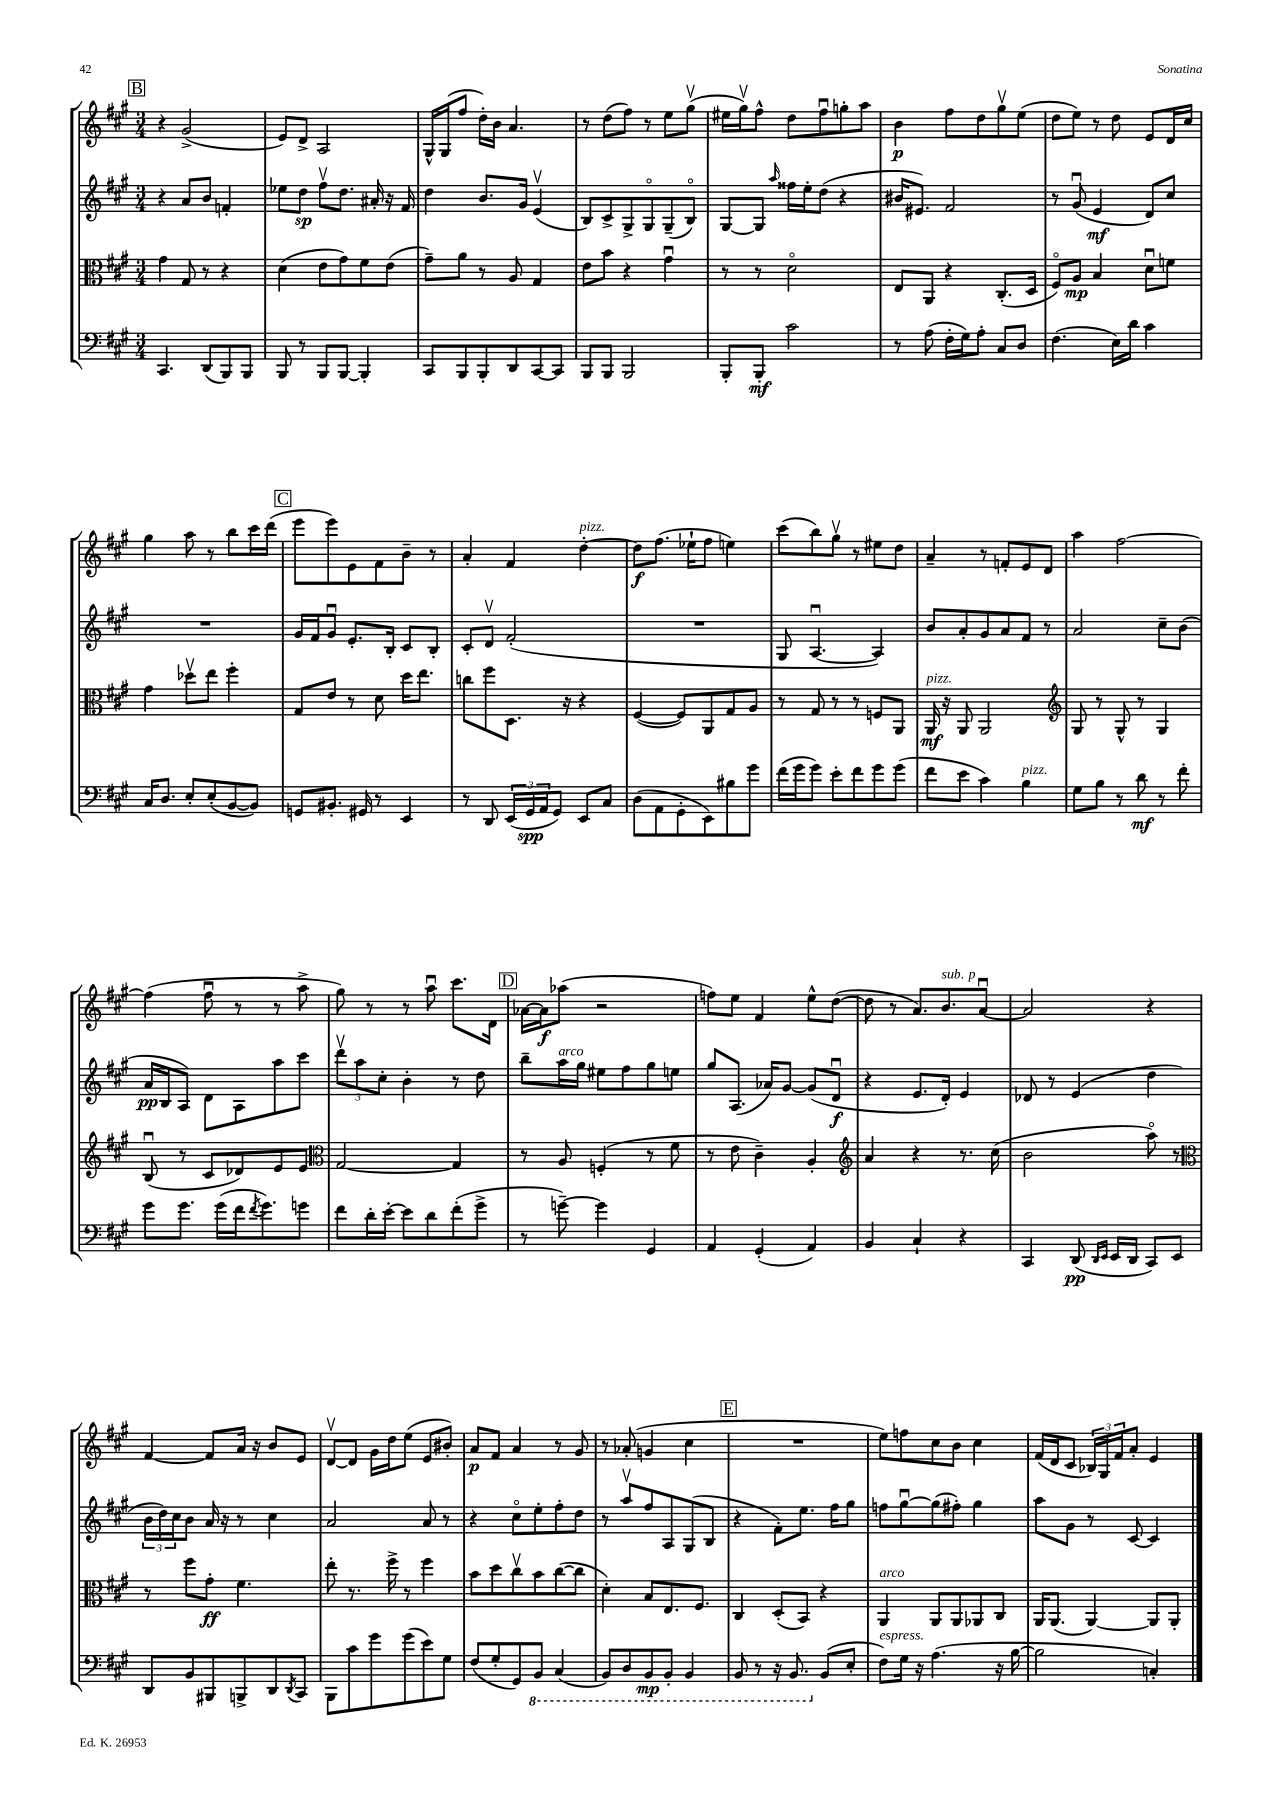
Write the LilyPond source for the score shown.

<<
\new StaffGroup <<
\new Staff = "s0" {
    \clef treble \key a \major \numericTimeSignature \time 3/4
    \mark \markup { \box "B" } r4 gis'2->( |
    e'8) d'8-> a2 |
    gis16-^ gis16( fis''8 d''16-.) b'16 a'4. |
    r8 d''8( fis''8) r8 e''8 gis''8\upbow( |
    eis''16 gis''16\upbow) fis''8-^ d''8 fis''8\downbow g''8-. a''8 |
    b'4\p fis''8 d''8 gis''8\upbow e''8( |
    d''8 e''8) r8 d''8 e'8 d'16 cis''16 |
    gis''4 a''8 r8 b''8 cis'''16 d'''16( |
    \mark \markup { \box "C" } e'''8 e'''8) e'8 fis'8 b'8-- r8 |
    a'4-. fis'4 d''4~-.^\markup { \italic "pizz." } |
    d''8\f fis''8.( ees''16-! fis''8 e''4) |
    cis'''8( b''8) gis''8\upbow r8 eis''8 d''8 |
    a'4-- r8 f'8-. e'8 d'8 |
    a''4 fis''2~ |
    fis''4( fis''8\downbow r8 r8 a''8-> |
    gis''8) r8 r8 a''8\downbow cis'''8. d'16 |
    \mark \markup { \box "D" } aes'16~ aes'16\f aes''8( r2 |
    f''8) e''8 fis'4 e''8-^ d''8~( |
    d''8 r8 a'8.) b'8.^\markup { \italic "sub. p" } a'8~\downbow |
    a'2 r4 |
    fis'4~ fis'8 a'16 r16 b'8 e'8 |
    d'8~\upbow d'8 gis'16 d''16 e''8( e'8 bis'8-.) |
    a'8\p fis'8 a'4 r8 gis'8 |
    r8 aes'8-.( g'4 cis''4 |
    \mark \markup { \box "E" } R2. |
    e''8) f''8 cis''8 b'8 cis''4 |
    fis'16( d'16 cis'8 \tuplet 3/2 { bes16) gis16 fis'16 } a'8-. e'4 \bar "|." |
}
\new Staff = "s1" {
    \clef treble \key a \major \numericTimeSignature \time 3/4
    \mark \markup { \box "B" } r4 a'8 b'8 f'4-. |
    ees''8 d''8\sp fis''8\upbow d''8. ais'16-. r16 fis'16 |
    d''4 b'8. gis'16 e'4\upbow( |
    b8) cis'8-> gis8-> gis8\flageolet gis8--( b8\flageolet) |
    gis8~ gis8 \grace { a''16 } fisis''16 e''16-. d''8( r4 |
    bis'16 eis'8.) fis'2 |
    r8 gis'8\downbow( e'4\mf d'8) cis''8 |
    R2. |
    \mark \markup { \box "C" } gis'16 fis'16 gis'8\downbow e'8.-. b16-. cis'8 b8-. |
    cis'8-. d'8\upbow fis'2-.( |
    R2. |
    gis8 a4.~\downbow a4) |
    b'8 a'8-. gis'8 a'8 fis'8 r8 |
    a'2 cis''8-- b'8( |
    a'16\pp b16 a8) d'8 a8 a''8 cis'''8 |
    \tuplet 3/2 { d'''8\upbow a''8 cis''8-. } b'4-. r8 d''8 |
    \mark \markup { \box "D" } b''8-- a''16^\markup { \italic "arco" } gis''16 eis''8 fis''8 gis''8 e''8 |
    gis''8 a8.( aes'16) gis'8~ gis'8( d'8\downbow\f |
    r4 e'8. d'16-.) e'4 |
    des'8 r8 e'4( d''4 |
    \tuplet 3/2 { b'16 d''16) cis''16 } b'8 a'16 r16 r8 cis''4 |
    a'2 a'8 r8 |
    r4 cis''8\flageolet e''8-. fis''8-. d''8 |
    r8 a''8\upbow fis''8 a8 gis8( b8 |
    \mark \markup { \box "E" } r4 fis'8-.) e''8. fis''16 gis''8 |
    f''8 gis''8~\downbow gis''8( fis''8-.) gis''4 |
    a''8 gis'8 r8 cis'8~ cis'4 \bar "|." |
}
\new Staff = "s2" {
    \clef alto \key a \major \numericTimeSignature \time 3/4
    \mark \markup { \box "B" } gis'4 gis8 r8 r4 |
    d'4( e'8 gis'8) fis'8 e'8( |
    gis'8--) a'8 r8 a8 gis4 |
    e'8 b'8 r4 gis'4\downbow |
    r8 r8 d'2\flageolet |
    e8 a,8 r4 cis8.-.( d16 |
    fis8\flageolet) a8\mp b4 d'8\downbow f'8 |
    gis'4 des''8\upbow e''8 fis''4-. |
    \mark \markup { \box "C" } gis8 e'8 r8 d'8 d''16 e''8. |
    c''8 fis''8 d8. r16 r4 |
    fis4~( fis8) a,8 gis8 a8 |
    r8 gis8 r8 r8 f8 a,8 |
    a,16\mf^\markup { \italic "pizz." } r16 a,8 a,2 |
    \clef treble gis8 r8 gis8-^ r8 gis4 |
    b8\downbow( r8 cis'8 des'8) e'8 e'8 |
    \clef alto gis2~ gis4 |
    \mark \markup { \box "D" } r8 a8 f4-.( r8 fis'8 |
    r8 e'8 cis'4--) a4-. |
    \clef treble a'4 r4 r8. cis''16( |
    b'2 a''8\flageolet) r8 |
    \clef alto r8 fis''8 gis'8-.\ff fis'4. |
    e''8-. r8. fis''16-> r8 fis''4 |
    b'8 d''8 cis''8\upbow b'8 cis''8~( cis''8 |
    d'4-.) b8 e8. fis8. |
    \mark \markup { \box "E" } cis4 d8-.( b,8) r4 |
    a,4^\markup { \italic "arco" } a,8 a,8 aes,8 cis8 |
    a,16 a,8.( a,4~) a,8 a,8-. \bar "|." |
}
\new Staff = "s3" {
    \clef bass \key a \major \numericTimeSignature \time 3/4
    \mark \markup { \box "B" } cis,4. d,8( b,,8) b,,8 |
    b,,8 r8 b,,8 b,,8~ b,,4-. |
    cis,8 b,,8 b,,8-. d,8 cis,8~ cis,8 |
    b,,8 b,,8 b,,2 |
    b,,8-. b,,8-.\mf cis'2 |
    r8 a8( fis16-. gis16) a8-. cis8 d8 |
    fis4.( e16) d'16 cis'4 |
    cis16 d8. e8-. e8-.( b,8~ b,8) |
    \mark \markup { \box "C" } g,8 bis,8.-. gis,16 r8 e,4 |
    r8 d,8 \tuplet 3/2 { e,16( gis,16\spp a,16 } gis,8) e,8 cis8 |
    d8( a,8 gis,8-. e,8) bis8 gis'8 |
    fis'16( gis'16 gis'8) e'8-. fis'8 gis'8 gis'8( |
    fis'8 e'8 cis'4) b4^\markup { \italic "pizz." } |
    gis8 b8 r8 d'8\mf r8 fis'8-. |
    gis'8 gis'8. gis'16( fis'16 \acciaccatura { fis'8 } gis'8.) g'8 |
    fis'8 d'16-. e'16~-. e'8 d'8 fis'8-.( gis'8-> |
    \mark \markup { \box "D" } r8 g'8~--) g'4 gis,4 |
    a,4 gis,4-.( a,4) |
    b,4 cis4-! r4 |
    cis,4 d,8\pp( \grace { d,16 e,16 } e,16 d,16 cis,8) e,8 |
    d,8 b,8 bis,,8 b,,8-> d,8 \acciaccatura { d,8 } cis,8 |
    b,,8 cis'8 gis'8 gis'8( e'8) gis8 |
    fis8( gis8-. gis,8) \ottava #-1 b,,8 cis,4( |
    b,,8) d,8 b,,8\mp b,,8-. b,,4 |
    \mark \markup { \box "E" } b,,8 r8 r16 b,,8. \ottava #0 b,8( e8-. |
    fis8^\markup { \italic "espress." }) gis16 r16 a4.( r16 b16~ |
    b2 c4-.) \bar "|." |
}
>>
>>
\layout { \context { \Score \remove "Bar_number_engraver" } }
